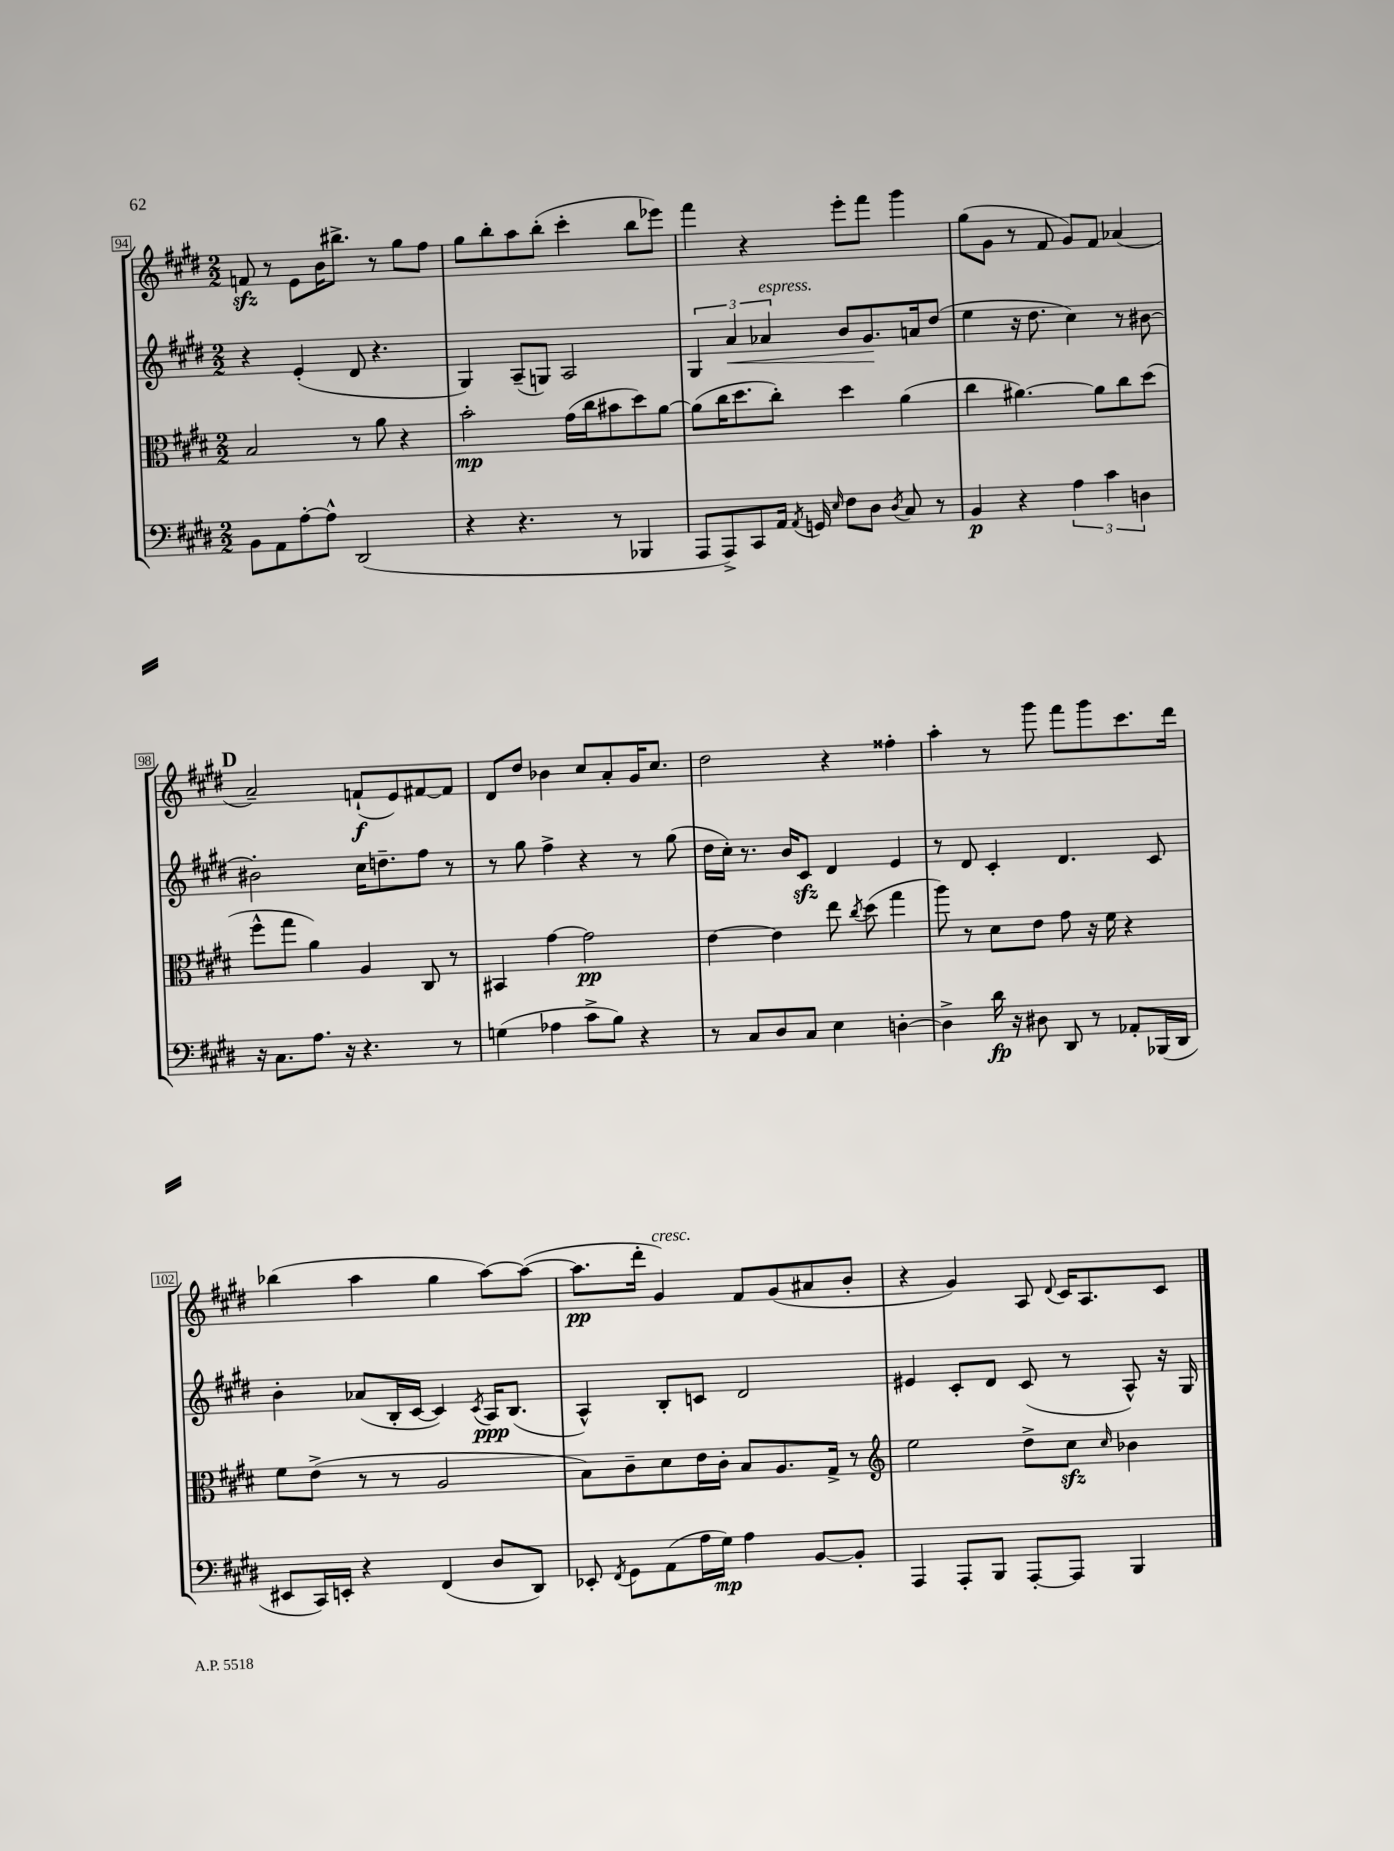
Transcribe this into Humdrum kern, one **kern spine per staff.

**kern	**kern	**kern	**kern
*staff4	*staff3	*staff2	*staff1
*clefF4	*clefC3	*clefG2	*clefG2
*k[f#c#g#d#]	*k[f#c#g#d#]	*k[f#c#g#d#]	*k[f#c#g#d#]
*M2/2	*M2/2	*M2/2	*M2/2
8BB	2B	4r	8f
8AA	.	.	8r
[8A'	.	(4e'	8e
8A^^]	.	.	16b
.	.	.	8.bb#^
(2DD#	8r	8d#	.
.	8a	4.r	8r
.	4r	.	8gg#
.	.	.	8ff#
=	=	=	=
4r	2b'	4G#)	8gg#
.	.	.	8bb'
4.r	.	(8A~	8aa
.	.	8G)	(8bb'
.	(16g#	2A	4ccc#'
.	16cc#	.	.
8r	8b#	.	.
4BBB-	8dd#)	.	8bb
.	[8a	.	8eee-)
=	=	=	=
8AAA	(8a]	6G#	4fff#
8AAA^)	16cc#	.	.
.	.	6a	.
.	8.dd#	.	.
8CC#	.	.	4r
.	.	6a-	.
16AA	8cc#')	.	.
8qAA	.	.	.
16GG	.	.	.
16qqE	.	.	.
8F#	4dd#	8b	8eee'
8D#	.	8.g#	8fff#
8qD#	.	.	.
8C#	(4a	.	4ggg#
.	.	16a	.
8r	.	(8dd#	.
=	=	=	=
4BB	4cc#	4ee	(8gg#
.	.	.	8g#
4r	[4.a#)	16r	8r
.	.	8.dd#	.
.	.	.	8f#
6A	.	4cc#)	8g#)
.	8a#]	.	8f#
6c#	.	.	.
.	8cc#	8r	(4a-
6D	.	.	.
.	(8dd#	[8b#	.
=	=	=	=
16r	8ff#^^	2b#']	2a~)
8.C#	.	.	.
.	8gg#	.	.
8.A	4a)	.	.
16r	.	.	.
4.r	4A	16cc#	(8f`
.	.	8.dd~	.
.	.	.	8e)
.	8C#	8ff#	[8f#
8r	8r	8r	8f#]
=	=	=	=
(4G	4BB#	8r	8d#
.	.	8gg#	8dd#
4A-	[4g#	4ff#^	4b-
8c#^	2g#]	4r	8cc#
8B)	.	.	8a'
4r	.	8r	16g#
.	.	.	8.cc#
.	.	(8gg#	.
=	=	=	=
8r	[4e	16dd#	2dd#
.	.	16cc#')	.
8C#	.	8.r	.
8D#	4e]	.	.
.	.	16b	.
8C#	.	8c#	.
4E	8ee	4d#	4r
.	8qcc#	.	.
.	(8dd#	.	.
[4D'	4gg#	4e	4ff##'
=	=	=	=
4D^]	8aa)	8r	4aa'
.	8r	8d#	.
16d#	8d#	4c#'	8r
16r	.	.	.
8D#	8e	.	8ggg#
8DD#	8g#	4.d#	8fff#
8r	16r	.	8ggg#
.	16f#	.	.
8AA-'	4r	.	8.ccc#
(16BBB-	.	8c#	.
16DD#	.	.	16ddd#
=	=	=	=
8EE#	8f#	4b'	(4bb-
16CC#)	(8e^	.	.
16EE'	.	.	.
4r	8r	(8a-	4aa
.	8r	16B'	.
.	.	[16c#	.
(4FF#	2A	4c#])	4gg#
.	.	8qc#	.
8D#	.	16A	[8aa)
.	.	(8.B	.
8DD#)	.	.	(8aa_
=	=	=	=
8EE-'	8B)	4A^^)	8.aa]
8qFF#	.	.	.
8GG#	8c#~	.	.
.	.	.	16ddd#'
(8AA	8d#	8B'	4g#)
16A	16e	8c	.
16G#)	16c#'	.	.
4A	8B	2d#	8f#
.	8.A	.	(8g#
[8BB	.	.	8a#
.	16G#^	.	.
8BB']	8r	.	8b'
=	=	=	=
*	*clefG2	*	*
4AAA	2ee	4e#	4r
8AAA'	.	8c#'	4g#)
8BBB	.	8d#	.
[8AAA'	8dd#^	(8c#	8A
.	.	.	8qqd#
8AAA]	8cc#	8r	16c#
.	.	.	8.A
.	16qqcc#	.	.
4BBB	4b-	8A^^)	.
.	.	16r	8c#
.	.	16G#	.
==	==	==	==
*-	*-	*-	*-
